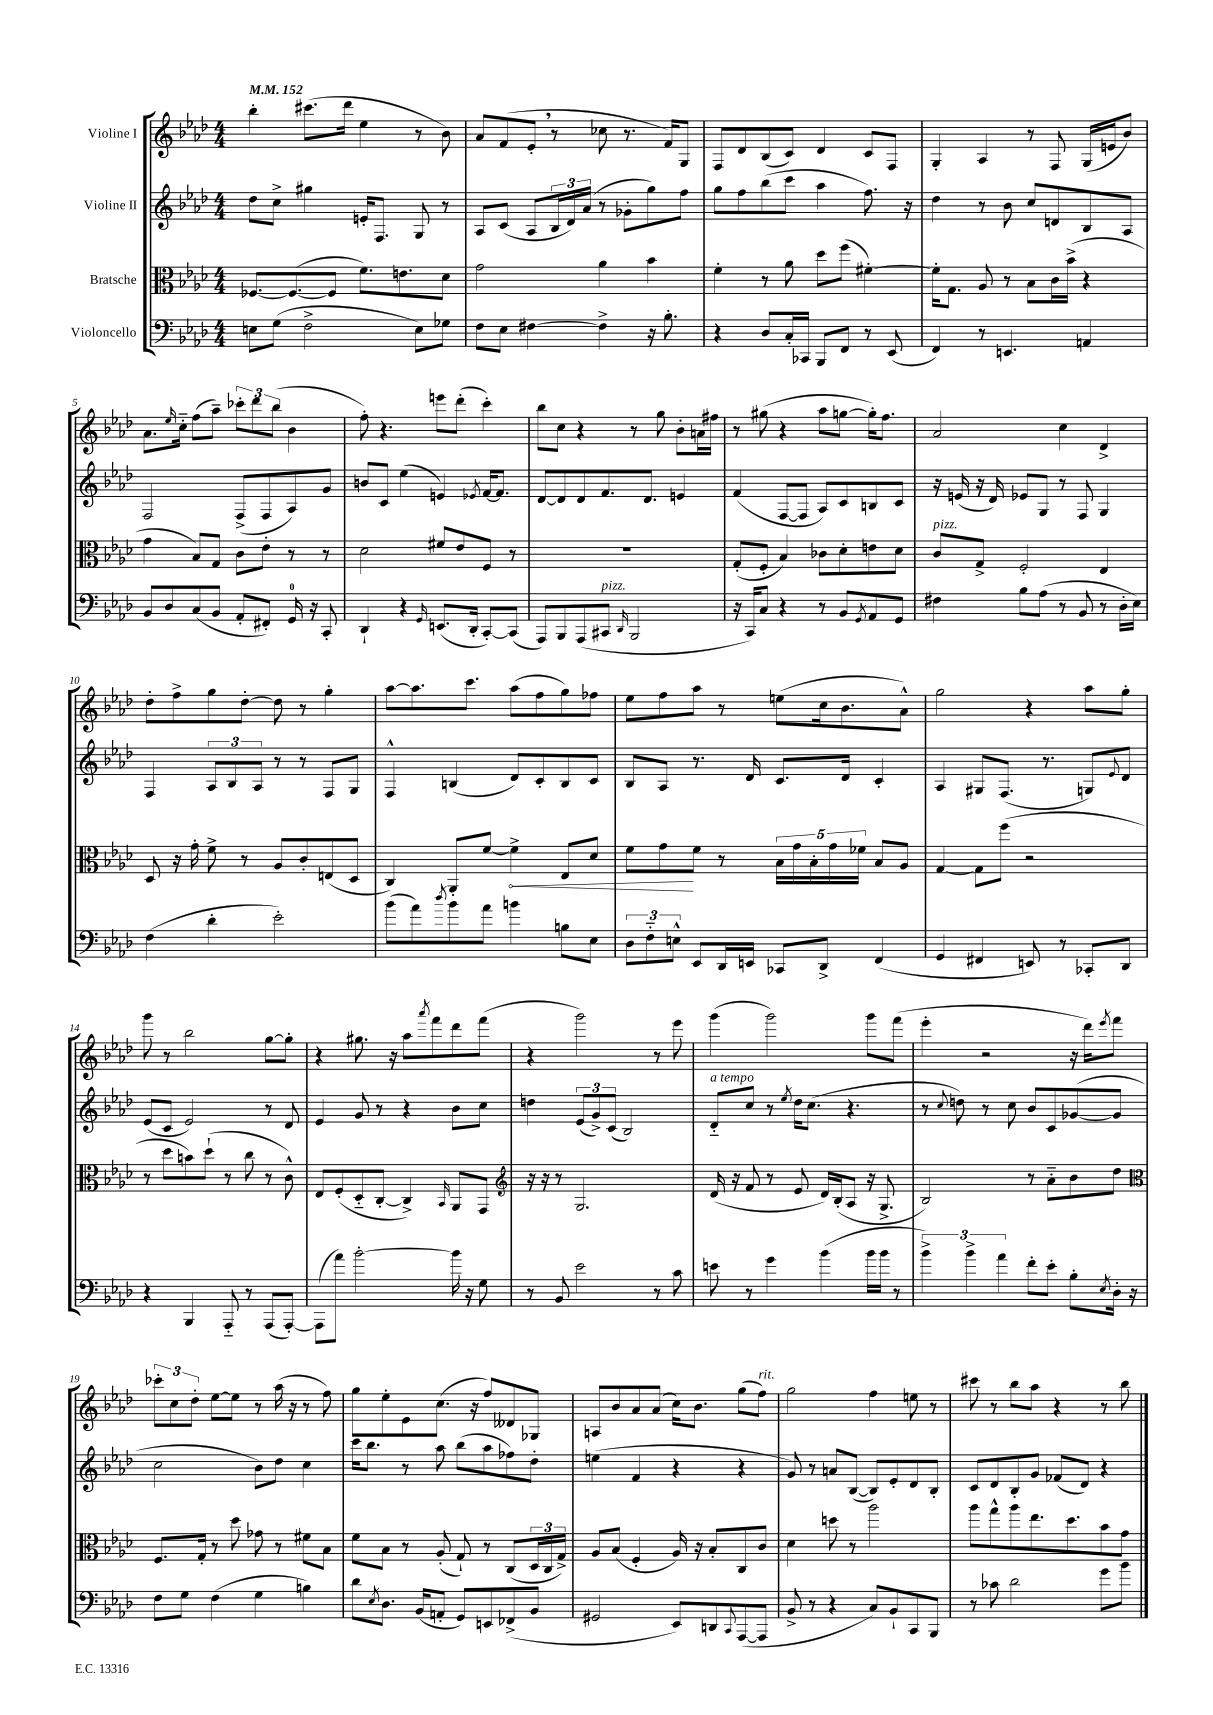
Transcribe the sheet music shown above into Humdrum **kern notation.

**kern	**kern	**kern	**kern
*staff4	*staff3	*staff2	*staff1
*clefF4	*clefC3	*clefG2	*clefG2
*k[b-e-a-d-]	*k[b-e-a-d-]	*k[b-e-a-d-]	*k[b-e-a-d-]
*M4/4	*M4/4	*M4/4	*M4/4
*MM152	*MM152	*MM152	*MM152
8E\L	[8.F-/L	8dd-\L	4bb-'\
(8G\J	.	8cc^\J	.
.	(8.F-/_	.	.
2F^\	.	4gg#\	(8.ccc#\L
.	8F-/]J	.	.
.	.	.	16ddd-\Jk
.	8.f\L)	16e'/LK	4ee-\
.	.	8.F/J	.
.	8.e\	.	.
8E\L)	.	8G/	8r
8G-\J	8d-\J	8r	8b-\)
=	=	=	=
8F\L	2g\	8A-/L	8a-/L
8E-\J	.	(8c/J	(8f/
[4F#\	.	8A-/L	8e-'/J
.	.	24B-/L	8r
.	.	24d-/)	.
.	.	(24a-/JJ	.
4F#^\]	4a-\	8r	8cc-\
.	.	8g-'\L	8.r
16r	4b-\	8gg\)	.
8.B-'\	.	.	16f/LK)
.	.	8ff\J	8G/J
=	=	=	=
4r	4f'\	8gg\L	8F/L
.	.	8ff\	8d-/
8D-/L	8r	(8bb-\	(8B-/
16C'/L	8a-\	8ccc\J	8c/J)
16CC-/JJ	.	.	.
8BBB-/L	8dd-\L	4aa-\	4d-/
8FF/J	(8ff\J	.	.
8r	[4f#'\)	8.ff\)	8c/L
(8EE-/	.	.	8F/J
.	.	16r	.
=	=	=	=
4FF/)	16f#'\]LK	4dd-\	4G'/
.	8.G\J	.	.
8r	8A-/	8r	4A-/
4.EE/	8r	8b-\	.
.	8B-\L	8cc/L	8r
.	16c\L	8d/	8F/
.	(16b-^\JJ	.	.
4AA/	4r	8B-/	(16G/LL
.	.	.	16e/J
.	.	8A-/J	8b-/J)
=	=	=	=
8BB-/L	4g\	2F/	8.a-\L
8D-/	.	.	.
.	.	.	16qqee-/
.	.	.	16cc'~\Jk
(8C/	8B-/L)	.	(8ff\L
8BB-/J	8G/J	.	8aa-~\J)
8AA-'/L	8c\L	(8F^/L	12ccc-'\L
.	.	.	12ddd-\
8FF#'/J)	8e-'\J	8F/	.
.	.	.	(12bb-\J
16GG/	8r	8A-/)	4b-\
16r	.	.	.
8CC'/	8r	8g/J	.
=	=	=	=
4DD-`/	2d-\	8b/L	8ff'\)
.	.	8c/J	4.r
4r	.	(4ee-\	.
16qqGG/	.	.	.
(8.EE/L	8f#/L	4e/)	8eee\L
.	8e-/	.	(8ddd-'\J
16DD-'/Jk	.	.	.
.	.	8qe-/	.
[8CC'/L)	8F/J	[16f/LK	4ccc'\)
.	.	8.f/]J	.
(8CC/]J	8r	.	.
=	=	=	=
8AAA-/L)	1r	[8d-/L	8bb-\L
8BBB-/	.	8d-/]	8cc\J
(8AAA-/	.	8d-/	4r
8CC#/J	.	8.f/	.
16qqDD-/	.	.	.
2BBB-/	.	.	8r
.	.	8.d-/J	.
.	.	.	8gg\
.	.	4e/	8b-'\L
.	.	.	16a\L
.	.	.	16ff#\JJ
=	=	=	=
16r	(8G'/L	(4f/	8r
16CC/LK)	.	.	.
8C/J	8F'/J	.	(8gg#\
4r	4B-/)	[8F/L	4r
.	.	8F/]J	.
8r	8c-\L	8A-/L)	8aa-\L
8BB-/L	8d-'\	8c/	[8gg\J
8qGG/	.	.	.
8AA-/	8e\	8B/	16gg'\]LK)
.	.	.	8.ff\J
8GG/J	8d-\J	8c/J	.
=	=	=	=
4F#\	8c/L	16r	2a-/
.	.	(16e/	.
.	8G^/J	16r	.
.	.	16d-/)	.
8B-\L	2F'/	8e-/L	.
(8A-\J	.	8G/J	.
8r	.	8r	4cc\
8BB-/	.	8F/	.
8r	4E-/	4G/	4d-^/
16D-'\LL	.	.	.
16E-\JJ)	.	.	.
=	=	=	=
(4F\	8D-/	4F/	8dd-'\L
.	16r	.	8ff^\
.	16g'\	.	.
4d-'\	8f^\	12A-/L	8gg\
.	.	12B-/	.
.	8r	.	[8dd-'\J
.	.	12A-/J	.
2e-'\)	8A-/L	8r	8dd-\]
.	8c'/	8r	8r
.	(8E/	8F/L	4gg'\
.	8D-/J	8G/J	.
=	=	=	=
(8b-\L	4C/)	4F^^/	[8aa-\L
8a-\)	.	.	8.aa-\]
8qdd-/	.	.	.
8b-\	8AA-'/L	(4B/	.
.	.	.	8.ccc\J
8a-\J	[8f/J	.	.
4b\	4f^\]	8d-/L)	(8aa-\L
.	.	8c'/	8ff\
8B\L	8E-/L	8B/	8gg\)
8E-\J	8d-/J	8c/J	8ff-\J
=	=	=	=
12D-\L	8f\L	8B-/L	8ee-\L
12F'~\	.	.	.
.	8g\	8A-/J	8ff\
12E^^\J	.	.	.
8EE-/L	8f\J	8.r	8aa-\J
16DD-/L	8r	.	8r
16EE/JJ	.	16d-/	.
8CC-/L	20B-\LL	8.c/L	(8ee\L
.	20g\	.	.
.	20B-'\	.	.
8DD-^/J	.	.	16cc\k
.	20g\	.	.
.	.	16d-/Jk	8.b-\
.	20f-\JJ	.	.
(4FF/	8B-/L	4c'/	.
.	8A-/J	.	8a-^^\J)
=	=	=	=
4GG/	[4G/	4A-/	2gg\
4FF#/	8G\]L	8G#/L	.
.	(8ff\J	(8.F/J	.
8EE/)	2r	.	4r
.	.	8.r	.
8r	.	.	.
8CC-'/L	.	8G/L)	8aa-\L
.	.	8qqe-/	.
8DD-/J	.	8d-/J	8gg'\J
=	=	=	=
4r	8r	(8e-/L	8ggg\
.	8dd-\L	8c/J	8r
4BBB-/	8b\)	2e-/)	2bb-\
.	(8dd-`\J	.	.
8AAA-'~/	8r	.	.
8r	8cc\	.	.
(8AAA-/L	8r	8r	[8gg\L
[8AAA-'/J)	8c^^\)	8d-/	8gg'\]J
=	=	=	=
(8AAA-\]L	8E-/L	4e-/	4r
8a-\J)	(8F'/	.	.
[2b-'\	8D-'~/	8g/	8.gg#\
.	[8C'/J	8r	.
.	.	.	16r
.	4C^/])	4r	8aa-\L
.	.	.	8qaaa-/
.	.	.	8fff\
.	16qqBB-/	.	.
16b-\]	8AA-/L	8b-\L	8ddd-\
16r	.	.	.
8G\	8GG/J	8cc\J	(8fff\J
=	=	=	=
*	*clefG2	*	*
8r	16r	4dd\	4r
.	16r	.	.
8BB-/	8r	.	.
2e-\	2.G/	(12e-/L	2ggg\)
.	.	12g^/)	.
.	.	(12c/J	.
.	.	2B-/)	.
8r	.	.	8r
8c\	.	.	8eee-\
=	=	=	=
8e\	(16d-/	8d-'~/L	(4ggg\
.	16r	.	.
8r	8f/	8cc/J	.
4g\	8r	8r	2ggg\)
.	.	8qee-/	.
.	8e-/	16dd-\LK	.
.	.	(8.cc\J	.
(4b-\	16d-/LL)	.	.
.	(16B-'/J	.	.
.	8A-/J	4.r	.
16b-\LL	16r	.	8ggg\L
16b-\JJ	8.G^/	.	.
8r	.	.	(8fff\J
=	=	=	=
6b-^\)	2B-/)	8r	4eee-'\
.	.	8qqcc/	.
.	.	8dd\)	.
6b-^\	.	.	.
.	.	8r	2r
6a-\	.	.	.
.	.	8cc\	.
8f'\L	8r	8b-/L	.
8e-'\J	8a-'~\L	8c/	.
8B-'\L	8b-\	([8g-/	16r
.	.	.	16ddd-\LK)
8qE-/	.	.	8qeee-/
16D-'\Jk	8dd-\J	8g-/]J	8fff\J
16r	.	.	.
=	=	=	=
*	*clefC3	*	*
8F\L	8.F/L	2cc\	12ccc-'\L
.	.	.	12cc\
8G\J	.	.	.
.	.	.	12dd-'\J
.	16G'/Jk	.	.
(4F\	8r	.	[8ee-\L
.	8dd-\	.	8ee-\]J
4G\	8g-\	8b-\L)	8r
.	8r	8dd-\J	(16aa-\
.	.	.	16r
4B\)	8f#\L	4cc\	8r
.	8B-\J	.	8ff\)
=	=	=	=
8d-\L	8f\L	16ccc\LK	8gg\L
.	.	8.bb-\J	.
8qE-/	.	.	.
8.D-\J	8B-\J	.	8ee-'\
.	8r	8r	8e-\
(16BB-/LK	.	.	.
8AA'/J	(8A-'/	8aa-\	(8.cc\J
8GG/L)	8G`/)	(8bb-\L	.
.	.	.	16r
8EE/	8r	8aa-\	8ff/L)
(8FF-^/	(8C/L	8ff-\)	8d--/
8BB-/J	24D-/L	8dd-'\J	8G-/J
.	24C/	.	.
.	24G^/JJ)	.	.
=	=	=	=
2GG#/	8A-/L	(4ee\	8A/L
.	(8B-/J	.	8b-/
.	4F'/	4f/	8a-/
.	.	.	(8a-/J
8EE-/L)	16A-/)	4r	16cc\LK)
.	16r	.	8.b-\J
8DD/	8B-'/L	.	.
8qqCC/	.	.	.
([8AAA-/	8C/	4r	(8gg\L
8AAA-/]J	8c/J	.	8ff\J)
=	=	=	=
8BB-^/	4d-\	8g/)	2gg\
8r	.	8r	.
4r	8dd\	8a/L	.
.	8r	([8B-/J	.
8C/L)	2aa-\	8B-/]L)	4ff\
8BB-`/	.	8e-'/	.
8CC/	.	8d-/	8ee\
8BBB-/J	.	8B-'/J	8r
=	=	=	=
8r	8aa-\L	8c/L	8ccc#\
8c-\	8gg^^\	8d-/	8r
2d-\	8aa-\	8B-'/	8bb-\L
.	8.ee-\	8g/J	8aa-\J
.	.	(8f-/L	4r
.	8.dd-\	.	.
.	.	8d-/J)	.
8g\L	8b-\	4r	8r
8b-\J	8g\J	.	8bb-\
==	==	==	==
*-	*-	*-	*-
